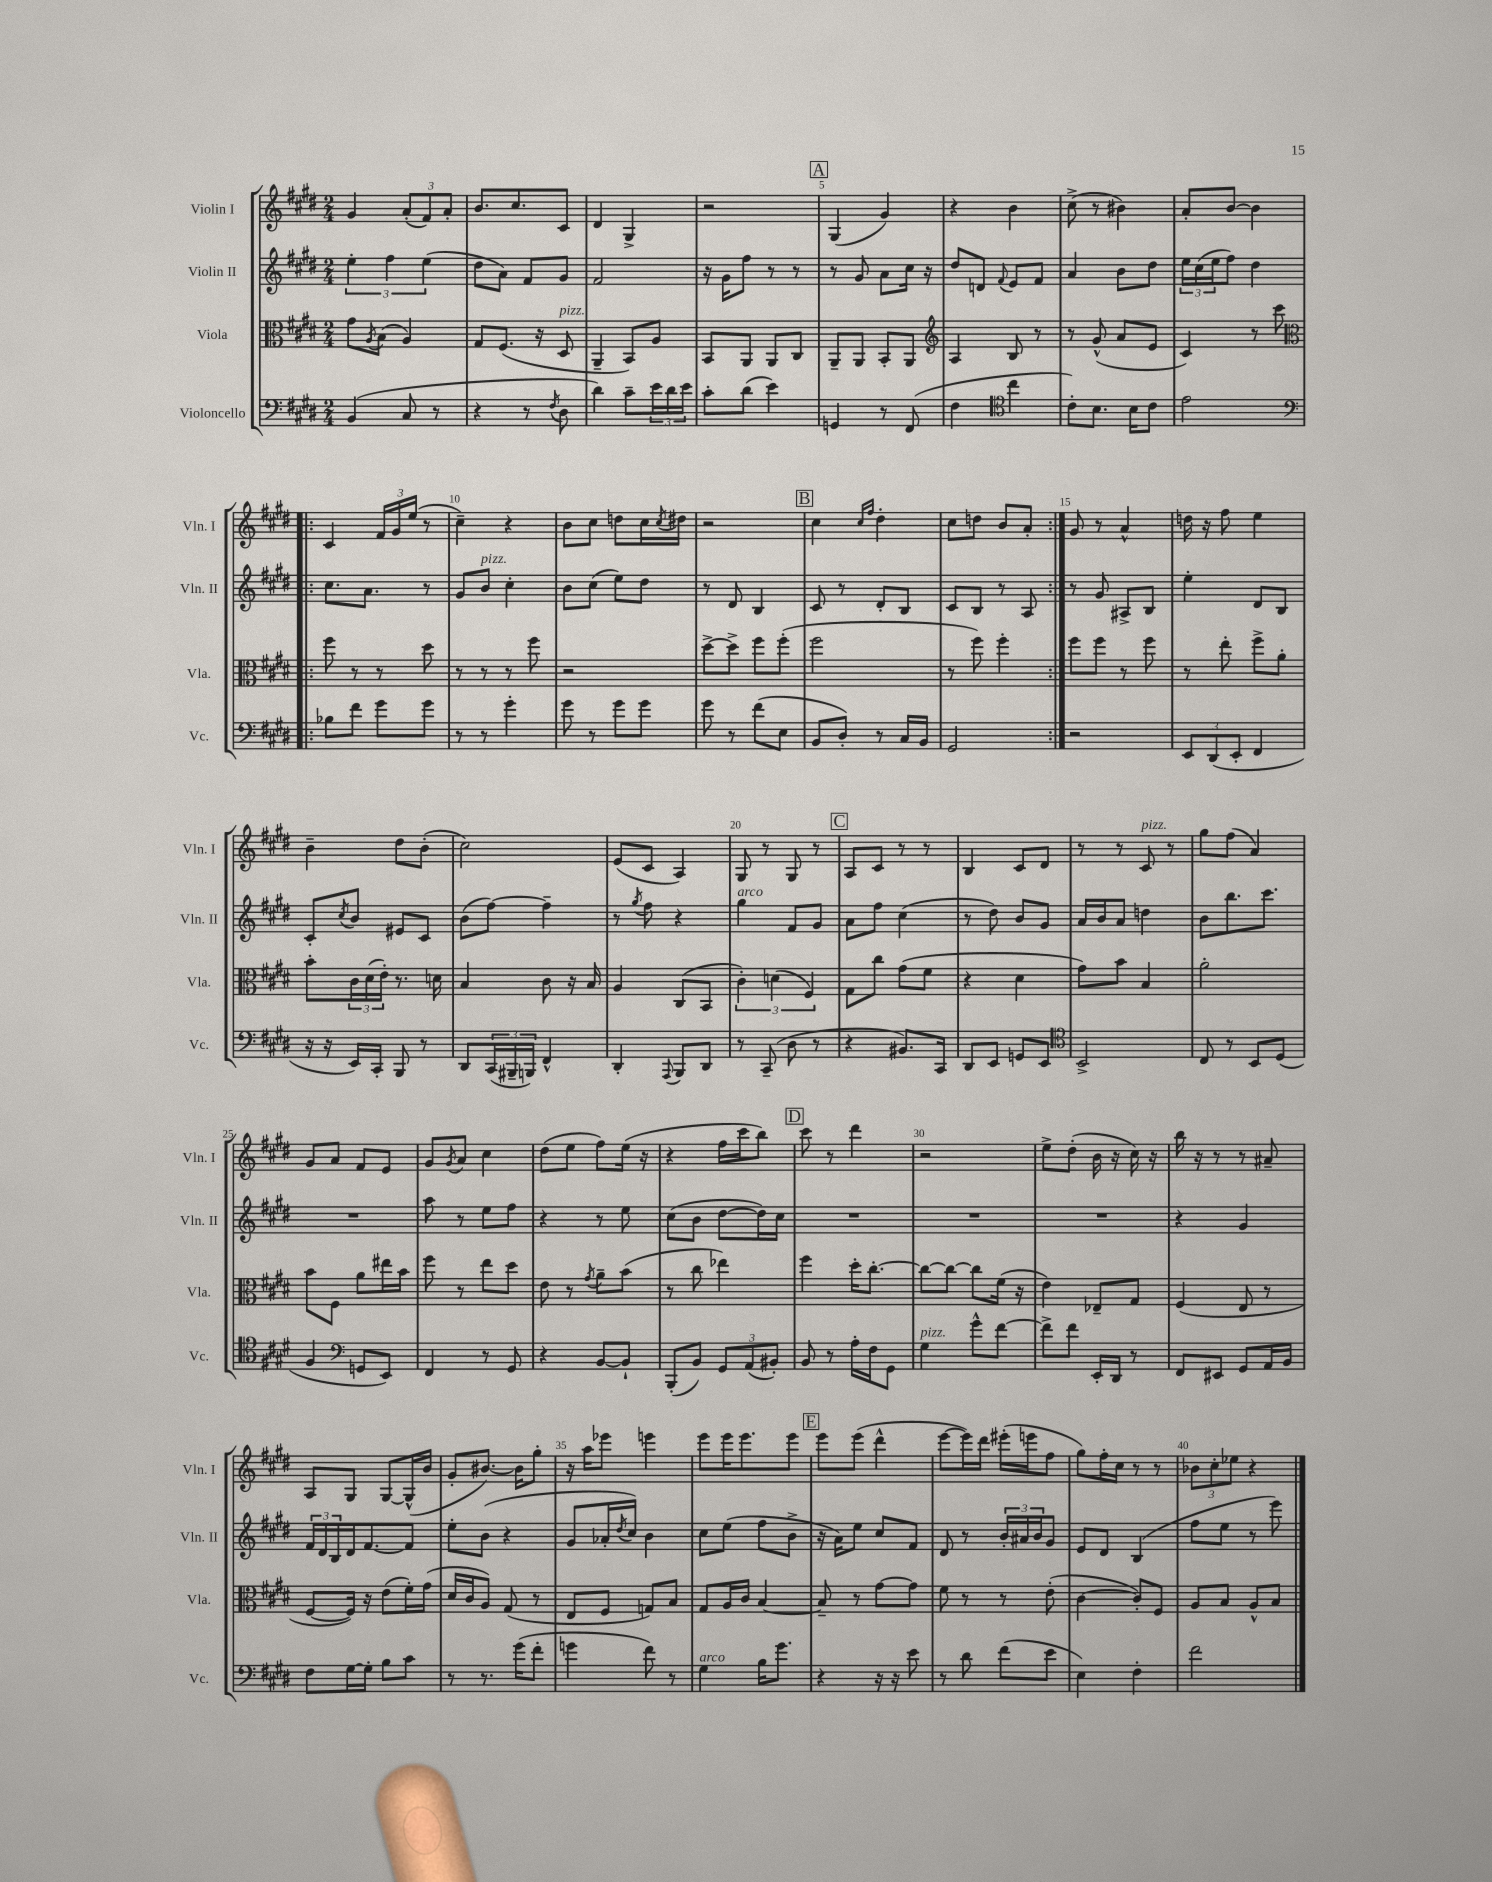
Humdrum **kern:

**kern	**kern	**kern	**kern
*part4	*part3	*part2	*part1
*staff4	*staff3	*staff2	*staff1
*I"Violoncello	*I"Viola	*I"Violin II	*I"Violin I
*I'Vc.	*I'Vla.	*I'Vln. II	*I'Vln. I
*clefF4	*clefC3	*clefG2	*clefG2
*k[f#c#g#d#]	*k[f#c#g#d#]	*k[f#c#g#d#]	*k[f#c#g#d#]
*M2/4	*M2/4	*M2/4	*M2/4
=1	=1	=1	=1
(4BB/	8g#\L	6ee'\	4g#/
.	8qA/	.	.
.	(8B\J	.	.
.	.	6ff#\	.
8C#/	4A/)	.	(12a'/L
.	.	(6ee\	12f#/)
8r	.	.	.
.	.	.	12a'/J
=2	=2	=2	=2
4r	8G#/L	8dd#\L	8.b/L
.	(8.F#/J	8a\J)	.
.	.	.	8.cc#/
8r	.	8f#/L	.
.	16r	.	.
8qF#/	.	.	.
!	!LO:TX:a:i:t=pizz.	!	!
8D#\	8D#/	8g#/J	8c#/J
=3	=3	=3	=3
4d#\)	4AA~/	2f#/	4d#/
8c#~\L	8BB/L)	.	4G#^/
24e\L	8A/J	.	.
24d#\	.	.	.
24e\JJ	.	.	.
=4	=4	=4	=4
8c#'\L	8BB/L	16r	2r
.	.	16g#\KL	.
(8d#\J	8AA/J	8ff#\J	.
4e\)	8AA/L	8r	.
.	8C#/J	8r	.
!!LO:REH:place=s1:t=A
=5	=5	=5	=5
4GGn/	8AA~/L	8r	(4G#/
.	8AA/J	8g#/	.
8r	8BB'/L	8a\L	4g#/)
(8FF#/	8AA/J	16cc#\Jk	.
.	.	16r	.
=6	=6	=6	=6
*	*clefG2	*	*
4F#\	4A/	8dd#/L	4r
.	.	8dn/J	.
*clefC4	*	*	*
.	.	8qqf#/	.
4cc#\	8B/	8e/L	4b\
.	8r	8f#/J	.
=7	=7	=7	=7
8c#'\L)	8r	4a/	(8cc#^\
8.B\J	(8g#^^/	.	8r
.	8a/L	8b\L	4b#X\)
16B\KL	.	.	.
8c#\J	8e/J	8dd#\J	.
=8	=8	=8	=8
2e\	4c#/)	24ee\LL	8a'/L
.	.	(24cc#\	.
.	.	24ee\J	.
.	.	8ff#\J)	[8b/J
.	8r	4dd#\	4b\]
.	8ccc#\	.	.
!!LO:LB:g=z
=9!|:	=9!|:	=9!|:	=9!|:
*clefF4	*clefC3	*	*
8B-X\L	8ff#\	8.cc#\L	4c#/
8f#\J	8r	.	.
.	.	8.a\J	.
8g#\L	8r	.	24f#/LL
.	.	.	24g#/
.	.	.	(24ee/JJ
8g#\J	8dd#\	8r	8r
=10	=10	=10	=10
8r	8r	8g#/L	4cc#~\)
!	!	!LO:TX:a:i:t=pizz.	!
8r	8r	8b/J	.
4g#'\	8r	4cc#'\	4r
.	8ff#\	.	.
=11	=11	=11	=11
8g#\	2r	8b\L	8b\L
8r	.	(8cc#\J	8cc#\J
8g#\L	.	8ee\L)	8ddn\L
8g#\J	.	8dd#\J	16cc#\L
.	.	.	8qcc#/
.	.	.	16dd#X\JJ
=12	=12	=12	=12
8g#\	[8dd#^\L	8r	2r
8r	8dd#^\J]	8d#/	.
(8f#\L	8ff#\L	4B/	.
8E\J	(8ff#'\J	.	.
!!LO:REH:place=s1:t=B
=13	=13	=13	=13
8BB/L	2ff#\	8c#/	4cc#\
8D#'/J)	.	8r	.
.	.	.	16qqcc#/LL
.	.	.	16qqff#/JJ
8r	.	8d#'/L	4dd#'\
16C#/LL	.	8B/J	.
16BB/JJ	.	.	.
=14	=14	=14	=14
2GG#/	8r	8c#/L	8cc#\L
.	8ff#\)	8B/J	8ddn\J
.	4ff#'\	8r	8b/L
.	.	8A/	8a'/J
=15:|!	=15:|!	=15:|!	=15:|!
2r	8ff#\L	8r	8g#/
.	8ff#\J	8g#/	8r
.	8r	8A#X^/L	4a^^/
.	8ff#\	8B/J	.
=16	=16	=16	=16
12EE/L	8r	4ee'\	16ddn\
.	.	.	16r
(12DD#/	.	.	.
.	8ee'\	.	8ff#\
12EE'/J	.	.	.
4FF#/	8ff#^\L	8d#/L	4ee\
.	8a'\J	8B/J	.
!!LO:LB:g=z
=17	=17	=17	=17
16r	8b'\L	8c#'/L	4b~\
16r	.	.	.
.	.	8qcc#/	.
16EE/LL)	24c#\L	8b/J	.
.	(24d#\	.	.
16CC#'/JJ	.	.	.
.	24e'\JJ)	.	.
8BBB/	8.r	8e#X/L	8dd#\L
8r	.	8c#/J	(8b'\J
.	16dn\	.	.
=18	=18	=18	=18
8DD#/L	4B/	(8b\L	2cc#\)
(24CC#/L	.	[8ff#\J)	.
24BBB#X~/	.	.	.
24BBBn/JJ)	.	.	.
4FF#^^/	8c#\	4ff#~\]	.
.	16r	.	.
.	16B/	.	.
=19	=19	=19	=19
4DD#'/	4A/	8r	(8e/L
.	.	8qgg#/	.
.	.	8ff#\	8c#/J
8qqAAA/	.	.	.
8BBB/L	(8C#/L	4r	4A/)
8DD#/J	8BB/J	.	.
=20	=20	=20	=20
!	!	!LO:TX:a:i:t=arco	!
8r	6c#'\)	4gg#\	8G#/
(8CC#~/	.	.	8r
.	(6dn\	.	.
8D#\	.	8f#/L	8G#/
.	6F#/)	.	.
8r	.	8g#/J	8r
!!LO:REH:place=s1:t=C
=21	=21	=21	=21
4r	8G#\L	8a\L	8A/L
.	8cc#\J	8ff#\J	8c#/J
8.BB#X/L)	(8g#\L	(4cc#\	8r
.	8f#\J	.	8r
16CC#/Jk	.	.	.
=22	=22	=22	=22
8DD#/L	4r	8r	4B/
8EE/J	.	8dd#\)	.
8GGn/L	4d#\	8b/L	8c#/L
8EE/J	.	8g#/J	8d#/J
=23	=23	=23	=23
*clefC4	*	*	*
2BB^/	8g#\L)	16a/LL	8r
.	.	16b/J	.
.	8b\J	8a/J	8r
!	!	!	!LO:TX:a:i:t=pizz.
.	4B/	4ddn\	8c#/
.	.	.	8r
=24	=24	=24	=24
8C#/	2a'\	8b\L	8gg#\L
8r	.	8.bb\	(8ff#\J
8BB/L	.	.	4a/)
.	.	8.ccc#\J	.
(8D#/J	.	.	.
!!LO:LB:g=z
=25	=25	=25	=25
4F#/	8b\L	2r	8g#/L
.	8F#\J	.	8a/J
*clefF4	*	*	*
8GGn/L	8a\L	.	8f#/L
8EE/J)	16ee#X\L	.	8e/J
.	16b\JJ	.	.
=26	=26	=26	=26
4FF#/	8ff#\	8aa\	8g#/L
.	.	.	8qg#/
.	8r	8r	8a/J
8r	8ee\L	8ee\L	4cc#\
8GG#/	8dd#\J	8ff#\J	.
=27	=27	=27	=27
4r	8e\	4r	(8dd#\L
.	8r	.	8ee\J
.	8qg#/	.	.
[8BB/L	8a~\L	8r	8ff#\L)
8BB`/J]	(8b\J	8ee\	(16ee\Jk
.	.	.	16r
=28	=28	=28	=28
(8BBB'/L	8r	(8cc#\L	4r
8BB/J)	8cc#\	8b\J	.
12GG#/L	4ee-X\)	[8dd#\L	16ff#\LL
.	.	.	16ccc#\J
(12AA/	.	.	.
.	.	16dd#\L])	8bb\J)
12BB#X'/J)	.	.	.
.	.	16cc#\JJ	.
!!LO:REH:place=s1:t=D
=29	=29	=29	=29
8BB/	4ff#\	2r	8ccc#\
8r	.	.	8r
16A'\LL	16dd#'\KL	.	4ddd#\
16F#\J	[8.cc#'\J	.	.
8GG#\J	.	.	.
=30	=30	=30	=30
!LO:TX:a:i:t=pizz.	!	!	!
4G#\	8cc#\L_	2r	2r
.	8cc#\J_	.	.
8g#^^\L	8cc#\L]	.	.
[8f#\J	(16f#\Jk	.	.
.	16r	.	.
=31	=31	=31	=31
8f#^\L]	4e\)	2r	8ee^\L
8f#\J	.	.	(8dd#'\J
16EE'/LL	8E-X~/L	.	16b\
16DD#/JJ	.	.	16r
8r	8G#/J	.	16cc#\)
.	.	.	16r
=32	=32	=32	=32
8FF#/L	(4F#/	4r	16bb\
.	.	.	16r
8EE#X/J	.	.	8r
8GG#/L	8E/	4g#/	8r
16AA/L	8r	.	8a#X~/
16BB/JJ	.	.	.
!!LO:LB:g=z
=33	=33	=33	=33
8F#\L	[8F#/L	24f#/LL	8A/L
.	.	24d#/	.
.	.	24B/	.
[16G#\L	16F#/Jk])	16d#/J	8G#/J
16G#'\JJ]	16r	[8.f#/	.
8B\L	(8e\L	.	[8G#/L
8c#\J	16f#'\L)	8f#/J]	(16G#^^/L]
.	(16g#\JJ	.	16b/JJ
=34	=34	=34	=34
8r	16d#/LL	8ee'\L	8g#'/L
.	16c#/J	.	.
8.r	8A/J)	(8b\J	[8.b#X/J)
.	(8G#/	4r	.
(16g#\KL	.	.	16b#\KL]
8f#'\J	8r	.	8gg#'\J
=35	=35	=35	=35
4gn\	8E/L	8g#/L	16r
.	.	.	16aa\KL
.	8F#/J	16a-X'/L	8eee-X\J
.	.	8qdd#/	.
.	.	16cc#/JJ)	.
8f#\)	8Gn/L)	4b\	4eeen\
8r	8B/J	.	.
=36	=36	=36	=36
!LO:TX:a:i:t=arco	!	!	!
4G#\	8G#/L	8cc#\L	8eee\L
.	16A/L	(8ee\J	16eee\K
.	16c#/JJ	.	8.eee\
16B\KL	[4B/	8ff#\L	.
8.g#\J	.	.	.
.	.	8b^\J	8eee\J
!!LO:REH:place=s1:t=E
=37	=37	=37	=37
4r	8B~/]	16r	8eee\L
.	.	16a\KL)	.
.	8r	8ee\J	(8eee\J
16r	[8g#\L	8cc#/L	4ddd#^^\
16r	.	.	.
8e\	8g#\J]	8f#/J	.
=38	=38	=38	=38
8r	8f#\	8d#/	[8eee\L
8d#\	8r	8r	16eee\L])
.	.	.	16ddd#\JJ
(8f#\L	8r	24b'/LL	(16eee#X'\LL
.	.	24a#X/	.
.	.	.	16eeen\J
.	.	24b/J	.
8e\J	(8e'\	8g#/J	8ff#\J
=39	=39	=39	=39
4E\)	[4c#\	8e/L	8gg#\L)
.	.	8d#/J	16ff#'\L
.	.	.	16cc#\JJ
4F#'\	8c#'/L])	(4B/	8r
.	8F#/J	.	8r
=40	=40	=40	=40
2f#\	8A/L	8ff#\L	12b-X\L
.	.	.	12cc#'\
.	8B/J	8ee\J	.
.	.	.	12ee-X\J
.	8A^^/L	8r	4r
.	8B/J	8eee\)	.
==	==	==	==
*-	*-	*-	*-
